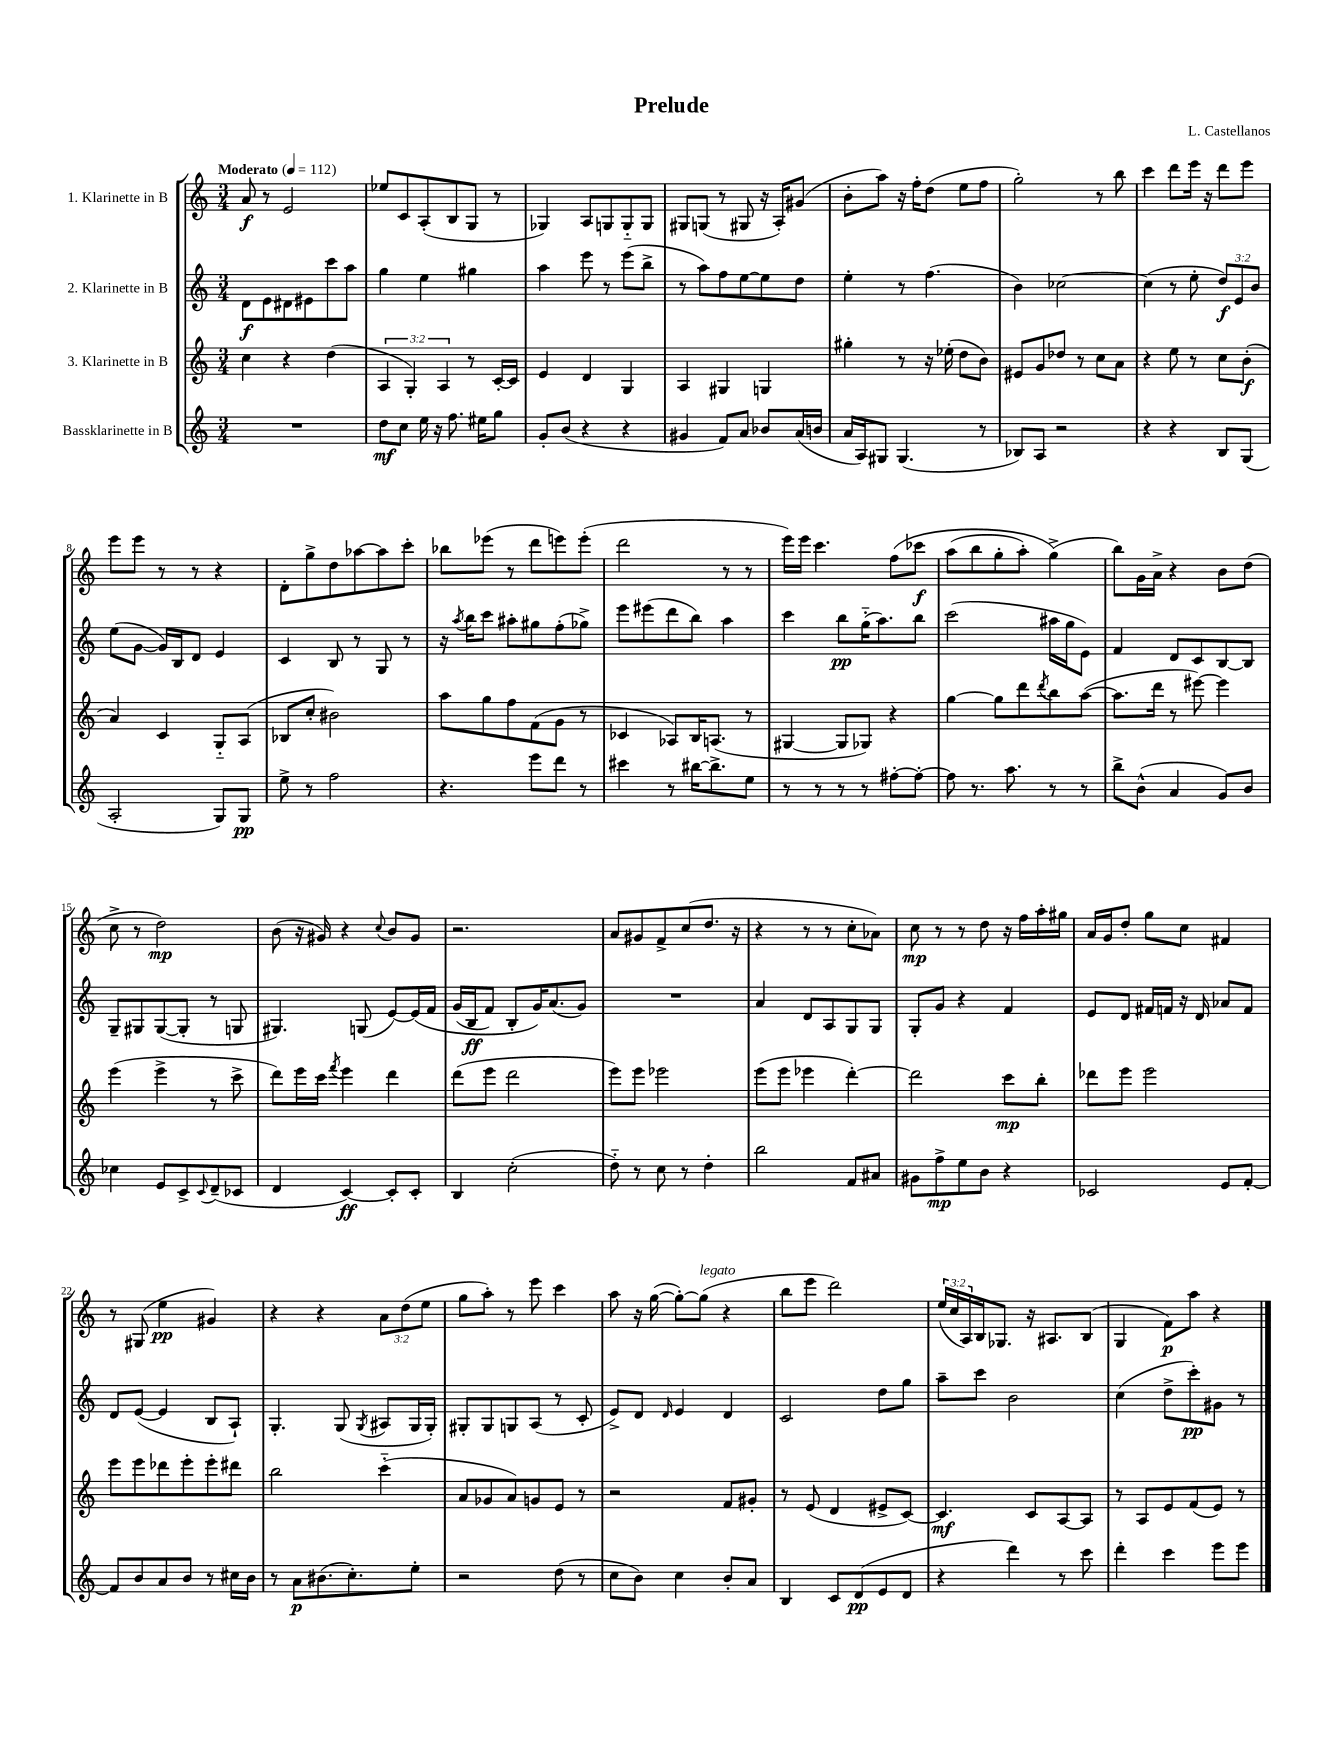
\header { title = "Prelude" composer = "L. Castellanos" }
<<
\new StaffGroup <<
\new Staff = "s0" \with { instrumentName = "1. Klarinette in B" } {
    \clef treble \key c \major \numericTimeSignature \time 3/4 \override Staff.TupletNumber.text = #tuplet-number::calc-fraction-text \tempo "Moderato" 4 = 112
    a'8\f r8 e'2 |
    ees''8 c'8 a8-.( b8 g8 r8 |
    ges4) a8 g8 g8-_ g8 |
    gis8 g8( r8 gis8 r16 a16-.) gis'8( |
    b'8-. a''8) r16 f''16-. d''8( e''8 f''8 |
    g''2-.) r8 b''8 |
    c'''4 d'''8 e'''16 r16 d'''8 e'''8 |
    e'''8 e'''8 r8 r8 r4 |
    d'8-. g''8-> d''8 aes''8~ aes''8 c'''8-. |
    bes''8 ees'''8( r8 d'''8 e'''8) e'''8-.( |
    d'''2 r8 r8 |
    e'''16) e'''16 c'''4. f''8\( ces'''8\f |
    a''8( b''8 g''8-. a''8-.) g''4->(\) |
    b''8) g'16 a'16-> r4 b'8 d''8( |
    c''8-> r8 d''2\mp) |
    b'8( r16 gis'16) r4 \appoggiatura { c''8 } b'8 gis'8 |
    r2. |
    a'8 gis'8 f'8-> c''8( d''8. r16 |
    r4 r8 r8 c''8-. aes'8) |
    c''8\mp r8 r8 d''8 r16 f''16 a''16-. gis''16 |
    a'16 g'16 d''8-. g''8 c''8 fis'4 |
    r8 gis8( e''4\pp gis'4) |
    r4 r4 \tuplet 3/2 { a'8 d''8( e''8 } |
    g''8 a''8-.) r8 e'''8 c'''4 |
    a''8 r16 g''16~( g''8~-.) g''8^\markup { \italic "legato" }( r4 |
    b''8 e'''8 d'''2) |
    \tuplet 3/2 { e''16( c''16 a16) } b16 ges8. r16 ais8. b8( |
    g4 f'8\p) a''8 r4 \bar "|." |
}
\new Staff = "s1" \with { instrumentName = "2. Klarinette in B" } {
    \clef treble \key c \major \numericTimeSignature \time 3/4 \override Staff.TupletNumber.text = #tuplet-number::calc-fraction-text
    d'8\f e'8 dis'8 eis'8 c'''8 a''8 |
    g''4 e''4 gis''4 |
    a''4 e'''8 r8 e'''8( b''8-> |
    r8 a''8) f''8 e''8~ e''8 d''8 |
    e''4-. r8 f''4.( |
    b'4) ces''2~ |
    ces''4( r8 e''8-. \tuplet 3/2 { d''8\f) e'8 b'8 } |
    e''8( g'8~ g'16) b16 d'8 e'4 |
    c'4 b8 r8 g8 r8 |
    r16 \acciaccatura { a''8 } b''16 c'''8 ais''8-. gis''8 f''8-.( ges''8->) |
    e'''8 eis'''8( d'''8 b''8) a''4 |
    c'''4 b''8\pp g''16-_( a''8.) b''8 |
    c'''2( ais''16 g''16 e'8) |
    f'4 d'8 c'8 b8~ b8 |
    g8-- gis8 gis8~( gis8-. r8 g8 |
    gis4.) g8( e'8~) e'16\( f'16 |
    g'16( b16\ff f'8) b8-. g'16\) a'8.( g'8) |
    R2. |
    a'4 d'8 a8 g8 g8 |
    g8-. g'8 r4 f'4 |
    e'8 d'8 fis'16 f'16 r16 d'16 aes'8 f'8 |
    d'8 e'8~( e'4 b8 a8-!) |
    g4.-. g8( \acciaccatura { g8 } ais8 g16 g16-.) |
    gis8-. gis8 g8 a8( r8 c'8-. |
    e'8->) d'8 \grace { d'16 } e'4 d'4 |
    c'2 d''8 g''8 |
    a''8-- c'''8 b'2 |
    c''4( d''8-> c'''8-.\pp) gis'8 r8 \bar "|." |
}
\new Staff = "s2" \with { instrumentName = "3. Klarinette in B" } {
    \clef treble \key c \major \numericTimeSignature \time 3/4 \override Staff.TupletNumber.text = #tuplet-number::calc-fraction-text
    c''4 r4 d''4( |
    \tuplet 3/2 { a4 g4-.) a4 } r8 c'16~-. c'16 |
    e'4 d'4 g4 |
    a4 gis4 g4 |
    gis''4-. r8 r16 ees''16-.( d''8 b'8) |
    eis'8 g'8 des''8 r8 c''8 a'8 |
    r4 e''8 r8 c''8 b'8-.\f( |
    a'4) c'4 g8-_ a8( |
    bes8 c''8-. bis'2) |
    a''8 g''8 f''8 f'8( g'8 r8 |
    ces'4 aes8) b16 a8.( r8 |
    gis4~ gis8 ges8) r4 |
    g''4~ g''8 d'''8 \acciaccatura { d'''8 } b''8 a''8~( |
    a''8. d'''16 r8 eis'''8~) eis'''4 |
    e'''4( e'''4-> r8 c'''8-> |
    d'''8) e'''16 c'''16 \acciaccatura { f'''8 } e'''4 d'''4 |
    d'''8( e'''8 d'''2 |
    e'''8) e'''8 ees'''2 |
    e'''8( e'''8 ees'''4 d'''4~-.) |
    d'''2 c'''8\mp b''8-. |
    des'''8 e'''8 e'''2 |
    e'''8 e'''8 des'''8 e'''8-. e'''8-. dis'''8 |
    b''2 c'''4-_( |
    a'8 ges'8 a'8) g'8 e'8 r8 |
    r2 f'8 gis'8-. |
    r8 e'8( d'4 eis'8-> c'8~) |
    c'4.\mf c'8 a8~ a8 |
    r8 a8 e'8 f'8( e'8) r8 \bar "|." |
}
\new Staff = "s3" \with { instrumentName = "Bassklarinette in B" } {
    \clef treble \key c \major \numericTimeSignature \time 3/4
    R2. |
    d''8\mf c''8 e''16 r16 f''8. eis''16 g''8 |
    g'8-. b'8( r4 r4 |
    gis'4 f'8) a'8 bes'8 a'16( b'16 |
    a'16 a16) gis8 gis4.( r8 |
    bes8) a8 r2 |
    r4 r4 b8 g8( |
    a2-. g8) g8\pp |
    e''8-> r8 f''2 |
    r4. e'''8 d'''8 r8 |
    cis'''4 r8 bis''16~ bis''8.-> e''8 |
    r8 r8 r8 r8 fis''8~-. fis''8~-. |
    fis''8 r8. a''8. r8 r8 |
    b''8-> b'8-^( a'4 g'8) b'8 |
    ces''4 e'8 c'8-> \appoggiatura { c'8 } d'8--( ces'8 |
    d'4 c'4~\ff) c'8-. c'8-. |
    b4 c''2-.( |
    d''8-_) r8 c''8 r8 d''4-. |
    b''2 f'8 ais'8 |
    gis'8 f''8->\mp e''8 b'8 r4 |
    ces'2 e'8 f'8~-. |
    f'8 b'8 a'8 b'8 r8 cis''16 b'16 |
    r8 a'8\p bis'8.( c''8.-.) e''8-. |
    r2 d''8( r8 |
    c''8 b'8) c''4 b'8-. a'8 |
    b4 c'8 d'8\pp( e'8 d'8 |
    r4 d'''4) r8 c'''8 |
    d'''4-. c'''4 e'''8 e'''8 \bar "|." |
}
>>
>>
